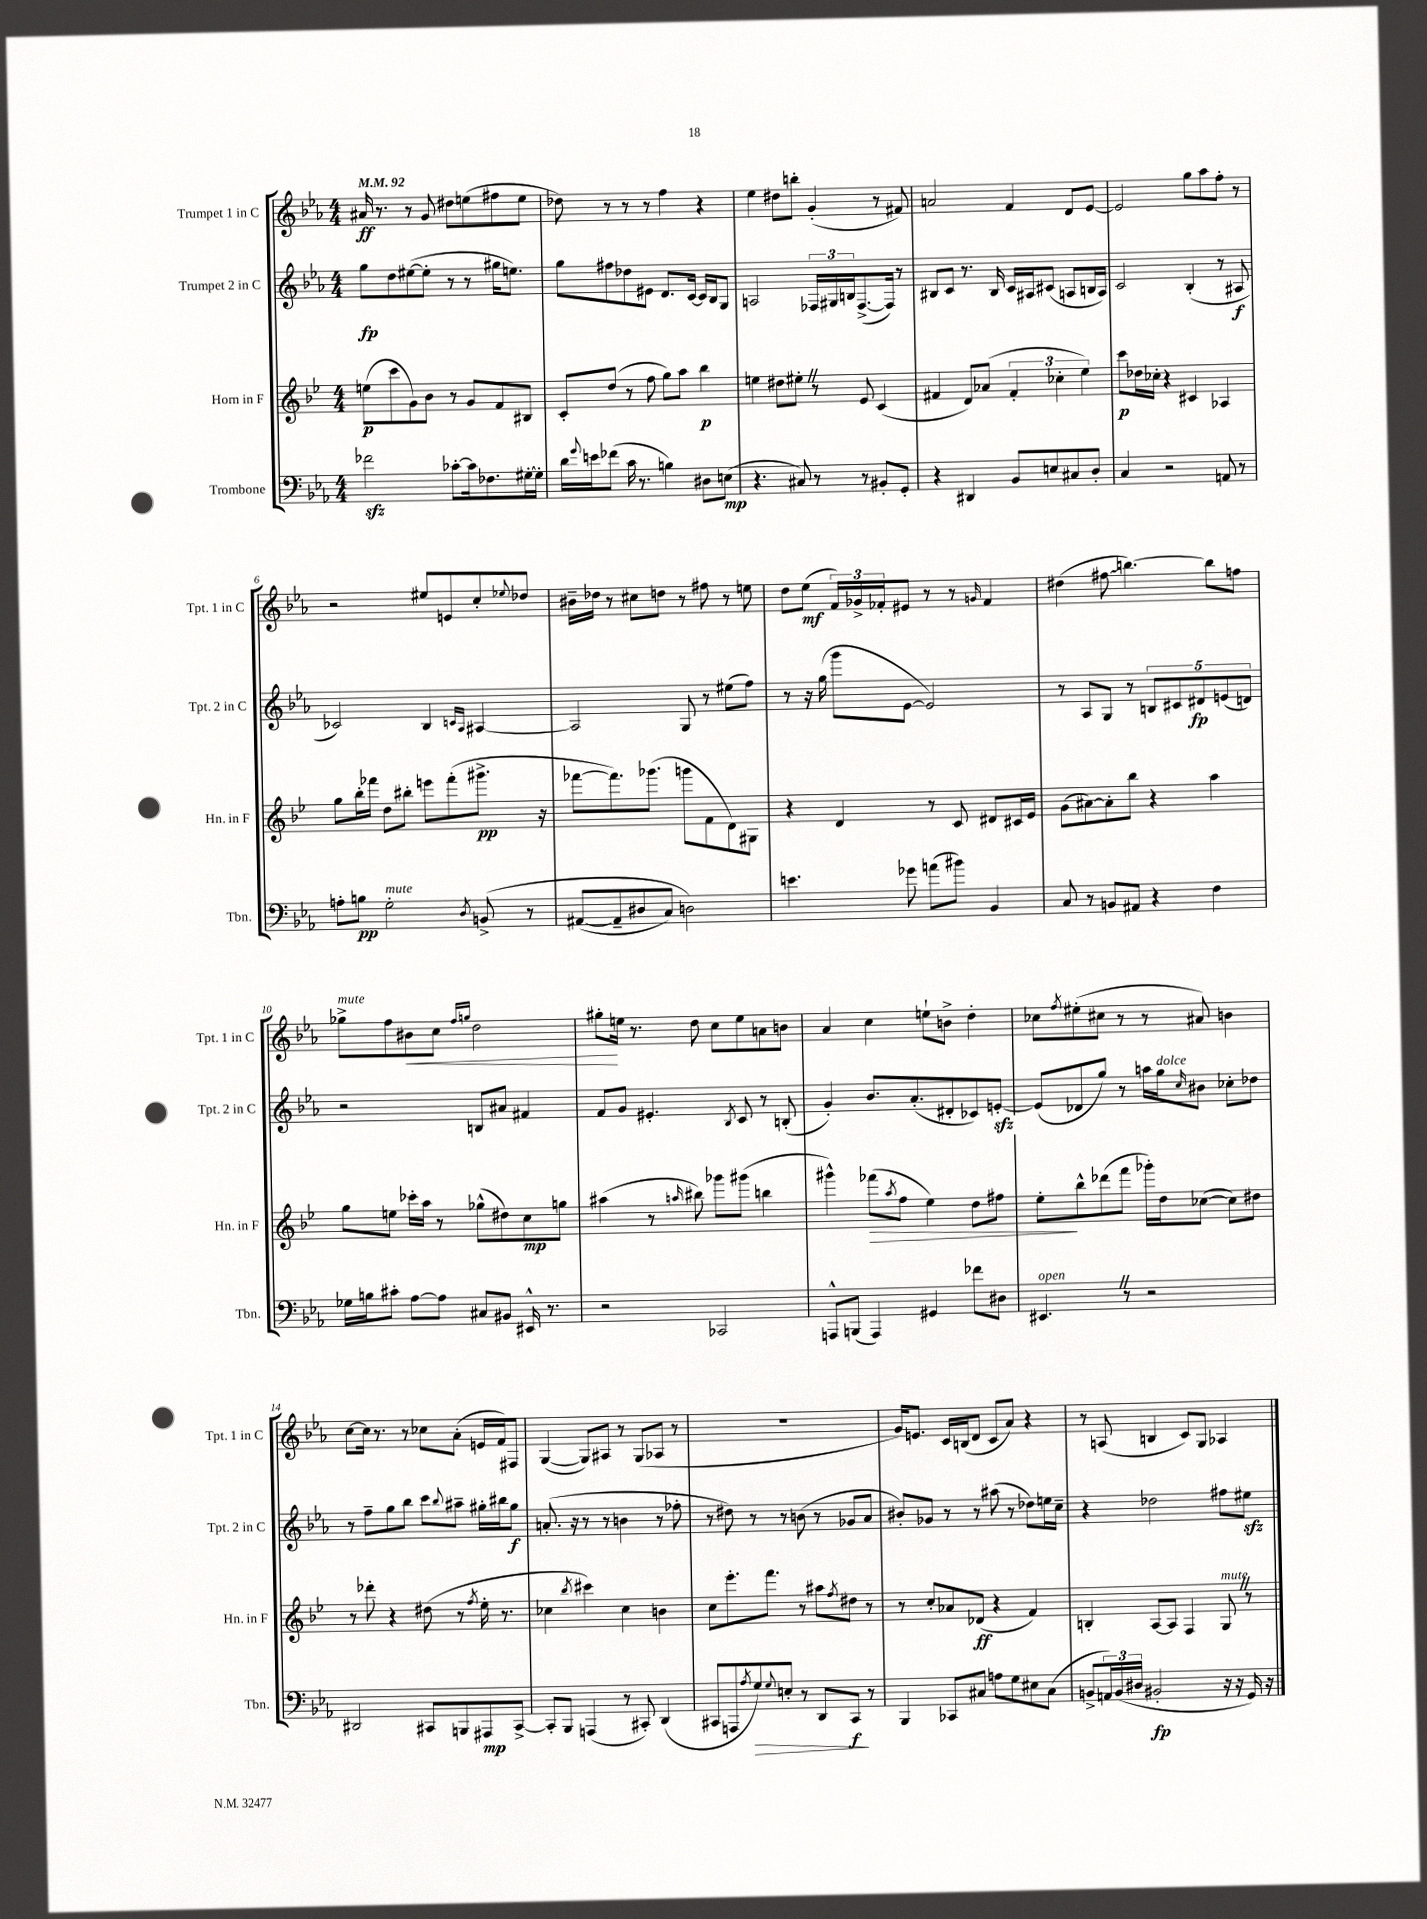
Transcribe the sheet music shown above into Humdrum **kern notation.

**kern	**kern	**kern	**kern
*staff4	*staff3	*staff2	*staff1
*clefF4	*clefG2	*clefG2	*clefG2
*k[b-e-a-]	*k[b-e-]	*k[b-e-a-]	*k[b-e-a-]
*M4/4	*M4/4	*M4/4	*M4/4
*MM92	*MM92	*MM92	*MM92
2f-	(8ee	8gg	16a#
.	.	.	8.r
.	8ccc	8dd	.
.	8g)	([8ee#	8r
.	8b-	8ee#']	8g
[8c-'	8r	8r	8dd#
16c-]	8g	8r	(8ee
8.F-	.	.	.
.	8f	16gg#	8ff#
.	.	8.ee)	.
[16G#'	8B#	.	8ee
16G#']	.	.	.
=	=	=	=
16d	8c'	8gg	8dd-)
8qqg	.	.	.
16e	.	.	.
(8f-	(8dd	8ff#	8r
16c	8r	8dd-	8r
8.r	.	.	.
.	8ff	8e#	8r
4B)	8gg)	8.d	4ff
.	8aa	.	.
.	.	[16c	.
8D#	4bb-	16c]	4r
.	.	16B-	.
(8E	.	8G	.
=	=	=	=
4.r	4ee	2A	4ee-
.	8dd#	.	8dd#
8C#)	8ee#'	.	8bb'
8r	8r	24F-	(4g'
.	.	24G#	.
.	.	24B	.
8r	8e-	([8.F-^	.
8BB#'	(4c	.	8r
.	.	16F-])	.
8GG'	.	8r	8f#)
=	=	=	=
4r	4f#	8B#	2a
.	.	8c	.
4DD#	8d)	8.r	.
.	(8a-	.	.
.	.	16B#	.
8BB-	6f#'	16c	4f
.	.	16A#	.
8E	.	(8c#	.
.	6cc-'	.	.
8C#	.	8A	8d
.	6ee-)	.	.
8D'	.	16B	[8e-
.	.	16A)	.
=	=	=	=
4C	8ccc	2c	2e-]
.	16dd-	.	.
.	16cc-'	.	.
2r	4r	.	.
.	4c#	(4B-'	8gg
.	.	.	8aa-
8AA	4A-	8r	8ff'
8r	.	8A#	8r
=	=	=	=
8A'	8gg	2c-)	2r
8B	16bb-'	.	.
.	16fff-	.	.
2G'	8dd	.	.
.	8bb#'	.	.
.	8eee	4B-	8ee#
.	(8fff-'	.	8e
.	.	16qqc	.
8qD	.	16qqA-	.
&(8BB^	8.ggg#^	[4A#	8cc'
.	.	.	8qqee-
8r	.	.	8dd-
.	16r	.	.
=	=	=	=
([8AA#	[8fff-	2A#]	16b#~
.	.	.	16dd-
8AA#~]	8.fff-])	.	8r
8D#	.	.	8cc#
.	(8.ggg-	.	.
8C)	.	.	8dd
2D&)	8ggg	8G	8r
.	8f	8r	8ff#
.	8d)	(8ee#	8r
.	8G#	8ff)	8ee
=	=	=	=
4.e	4r	8r	8dd
.	.	16r	(8ee-
.	.	(16gg	.
.	4d	8ggg	24f)
.	.	.	24g-^
.	.	.	24f-'
8g-	.	[8e-	8e#
(8a	8r	2e-])	8r
8b#)	8c	.	8r
.	.	.	16qqg
4BB-	8d#	.	4f-
.	16c#	.	.
.	16e-	.	.
=	=	=	=
8C	(8g	8r	(4dd#
8r	[8a#)	8A-	.
8BB	8a#']	8G	8ff#
8AA#	8bb-	8r	[4.bb)
4r	4r	10B	.
.	.	10c#	.
.	.	10d#	.
4F	4aa	.	8bb]
.	.	(10e	.
.	.	.	8ff
.	.	10d)	.
=	=	=	=
16G-	8gg	2r	8gg-^
16B	.	.	.
8c#'	8ee	.	8ff
[8A-	16ccc-'	.	8b#
.	16aa	.	.
8A-]	8r	.	8cc
.	.	.	16qqff
.	.	.	16qqgg
8C#	(8gg-^^	8B	2dd
8BB#	8dd#)	8a#	.
16EE#^^	8cc	4f#	.
8.r	.	.	.
.	8gg	.	.
=	=	=	=
2r	(4aa#	8f	8gg#'
.	.	8g	16ee
.	.	.	8.r
.	8r	4.e#'	.
.	16qqaa	.	.
.	8bb#)	.	8dd
2CC-	8ggg-	.	8cc
.	.	8qB-	.
.	(8ggg#	8c	8ee
.	4bb	8r	8a
.	.	(8B'	8b
=	=	=	=
8AAA^^	4ggg#^^)	4g')	4a-
(8BBB	.	.	.
4AAA)	(8fff-	8.b-	4cc
.	8qaa	.	.
.	8ff	.	.
.	.	(8.a-'	.
4GG#	4ee-)	.	8ee`
.	.	8d#'	8b^
8f-	8dd	8c-)	4dd'
8D#	8ff#	[8e'	.
=	=	=	=
4.EE#	8ee-'	(8e]	8cc-
.	.	.	8qff
.	8bb-^^	8d-	(8ee#'
.	(8ddd-	8gg)	8cc#
8r	8fff	8r	8r
2r	16ggg-')	16aa	8r
.	16dd	16gg	.
.	.	16qqcc	.
.	([8cc-	8b#	8a#)
.	8cc-])	8cc-'	4b
.	8dd#	8dd-	.
=	=	=	=
2DD#	8r	8r	[8cc
.	8ddd-'	8ff~	16cc]
.	.	.	8.r
.	4r	8gg	.
.	.	8bb-	8r
8CC#	(8dd#	8ccc	8cc-
.	.	8qqbb-	.
8BBB	8r	8aa#~	(8a-'
.	8qff	.	.
8AAA#	16ee-'	16gg#'	16e
.	8.r	16bb#	16f)
[8CC#^	.	8gg#	8F#
=	=	=	=
8CC#']	4cc-	(8.a'	([4G
8BBB-	.	.	.
.	.	16r	.
.	8qbb-	.	.
(4AAA	4ccc#)	8r	8G])
.	.	8r	8A#
8r	4cc-	4b	8r
8CC#')	.	.	(8G
(4DD	4b	8r	8A-
.	.	8ff-'	8r
=	=	=	=
8CC#	8cc	8r	1r
8AAA	8.eee-'	8dd#)	.
8qA-	.	.	.
8G)	.	8r	.
.	8.fff	.	.
8qqG	.	.	.
8E'	.	8r	.
8r	8r	(8b	.
8DD	8aa#	8r	.
.	8qff	.	.
8CC#	8dd#	8g-	.
8r	8r	8a-	.
=	=	=	=
4BBB-	8r	8b#')	16g)
.	.	.	8.e
.	8cc'	8g-	.
8CC-	8a-	8r	16c
.	.	.	(16B
8C#	(8d-	8r	8d
8A	4r	(8aa#	8c
8G	.	8r	8a-)
8E#	4f)	8dd-)	4r
(8C#	.	16ee	.
.	.	16cc~	.
=	=	=	=
8BB^	4B'	4r	8r
24AA)	.	.	(8A
(24BB	.	.	.
24D#	.	.	.
2BB#'	[8A	2dd-	4B
.	8A]	.	.
.	4F	.	8c)
.	.	.	8G
16r	8G	8ff#	4A-
16r	.	.	.
16GG)	8r	8ee#	.
16r	.	.	.
==	==	==	==
*-	*-	*-	*-
